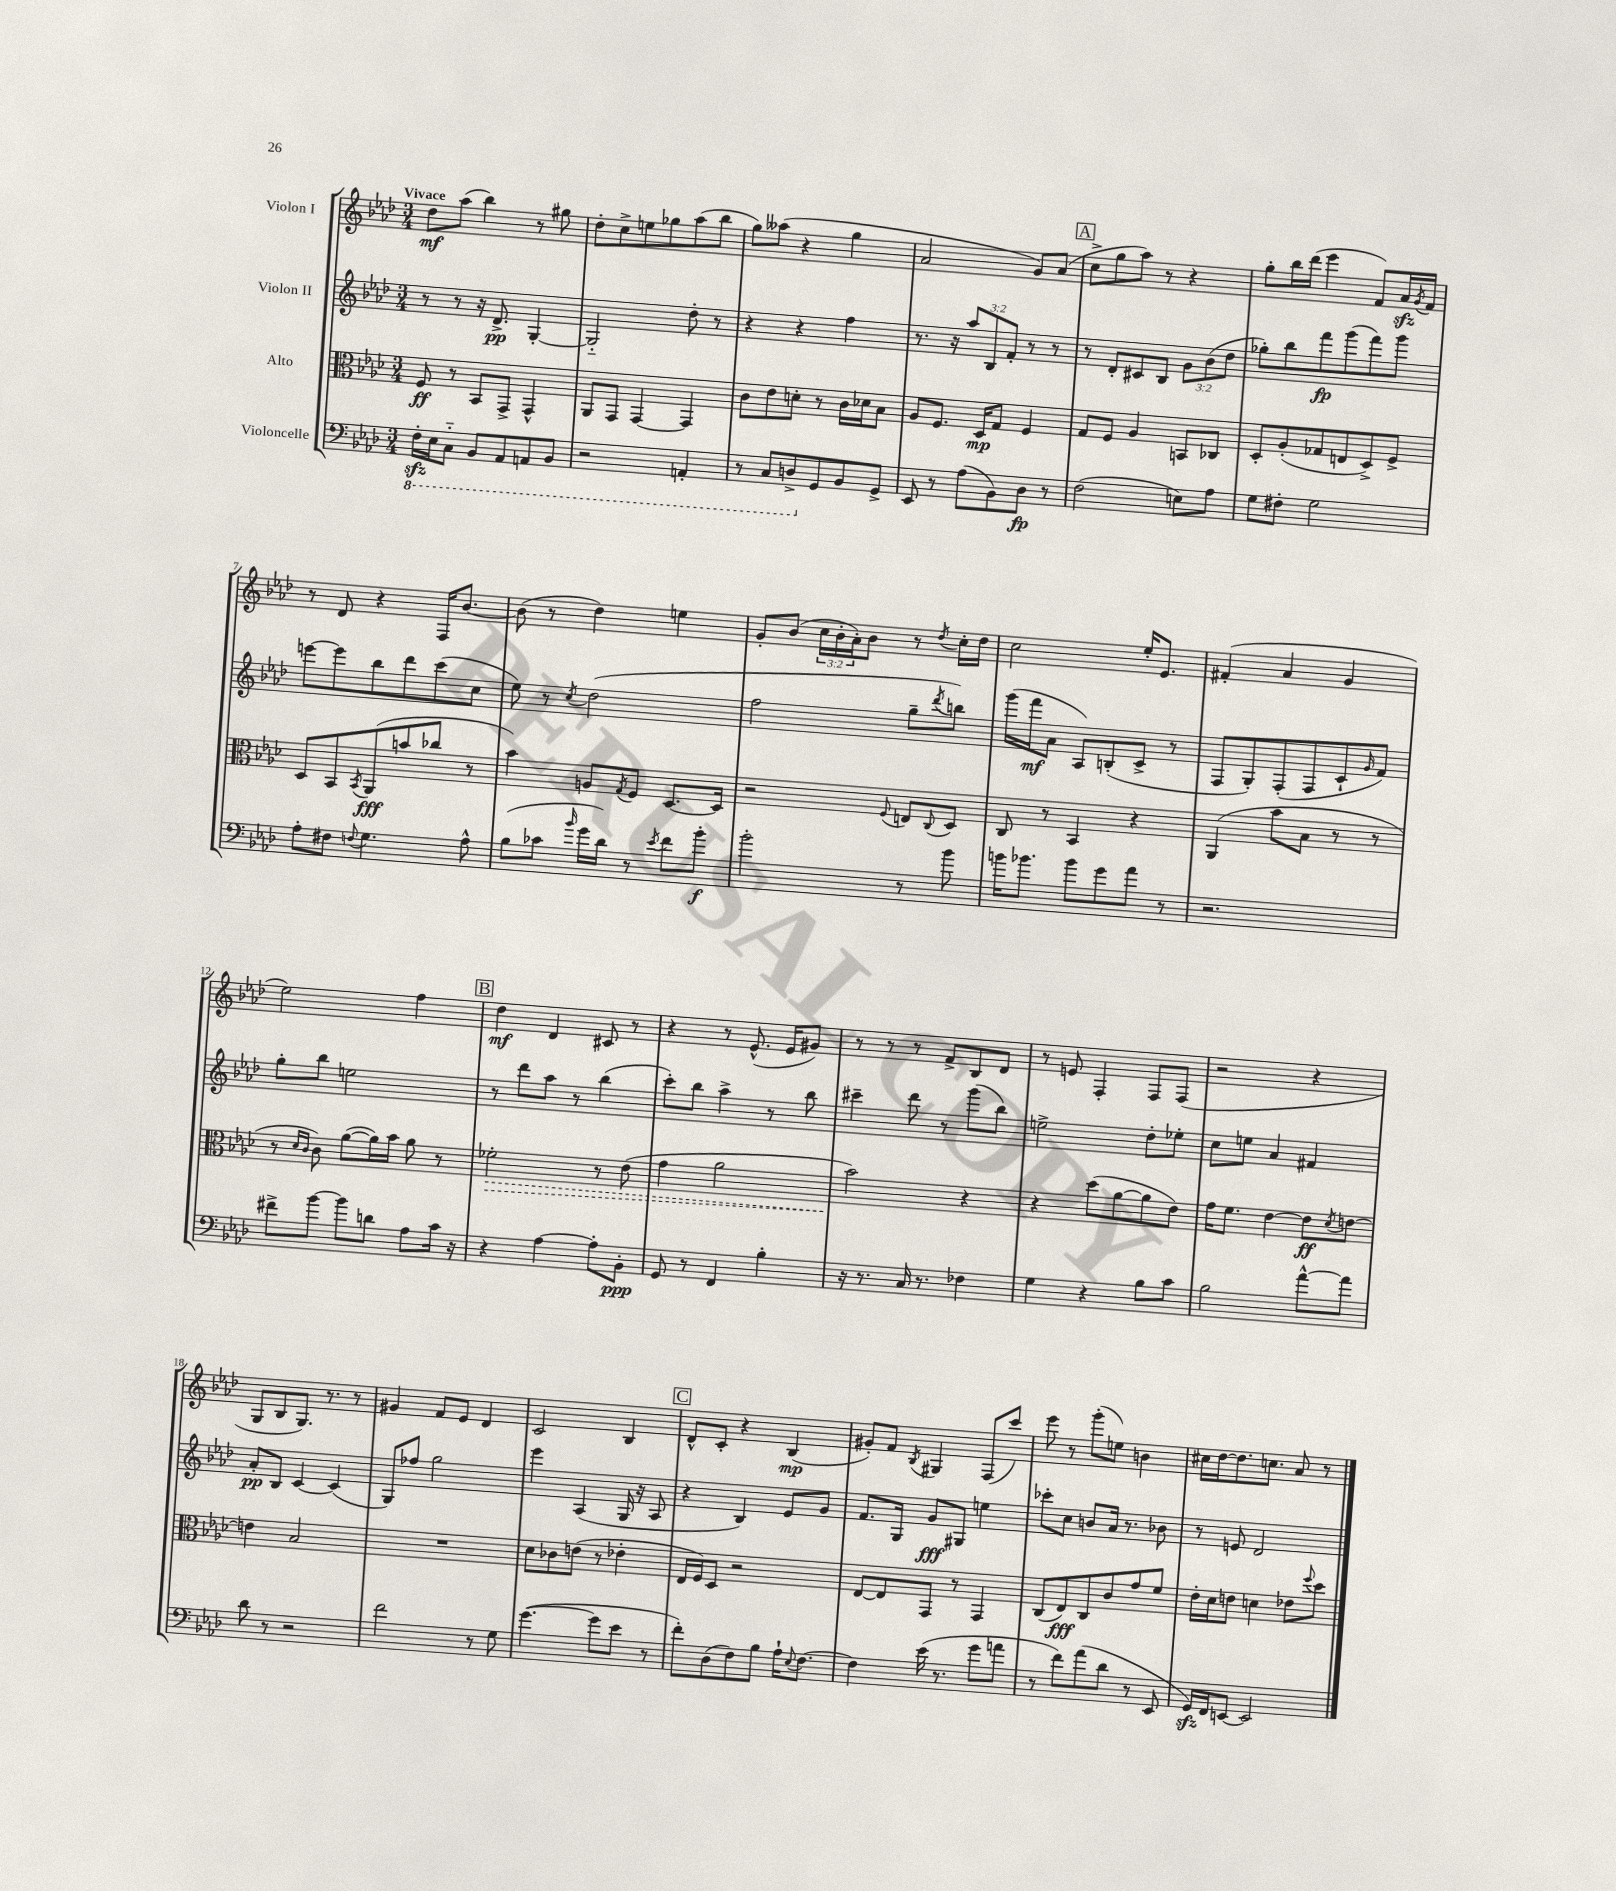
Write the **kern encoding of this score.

**kern	**kern	**kern	**kern
*staff4	*staff3	*staff2	*staff1
*clefF4	*clefC3	*clefG2	*clefG2
*k[b-e-a-d-]	*k[b-e-a-d-]	*k[b-e-a-d-]	*k[b-e-a-d-]
*M3/4	*M3/4	*M3/4	*M3/4
16FF'	8F	8r	8dd-
16EE-	.	.	.
8CC'~	8r	8r	(8aa-
8BBB-	8BB-	16r	4bb-)
.	.	8.d-^	.
8AAA-	8GG^	.	.
8AAA	4GG^^	[4G'	8r
8BBB-	.	.	8gg#
=	=	=	=
2r	8AA-	2G'~]	8dd-'
.	8GG	.	8cc^
.	[4GG	.	8ee
.	.	.	8gg-
4AAA'	4GG]	8dd-'	(8aa-
.	.	8r	8bb-
=	=	=	=
8r	8c	4r	8gg)
8CC	8e-	.	(8aa--
8DD^	8d'	4r	4r
8GG	8r	.	.
8BB-	16c	4ff	4gg
.	16d-	.	.
8GG^	8B-	.	.
=	=	=	=
8EE-	8A-	8.r	2a-
8r	8.F	.	.
.	.	16r	.
(8A-	.	12aa-	.
.	16D-	.	.
.	.	12B-	.
8BB-)	8G	.	.
.	.	12f'	.
8D-	4F	8r	8g)
8r	.	8r	(8a-
=	=	=	=
(2F	8G	8r	8cc^
.	8F	8d-'	8gg
.	4A-	8c#	8aa-)
.	.	8B-	8r
8E)	8BB	12g	4r
.	.	(12b-	.
8A-	8C-	.	.
.	.	12dd-	.
=	=	=	=
8G	8D-'	8gg-')	8gg'
8F#'	(8A-'	8bb-	16bb-
.	.	.	(16ddd-
2G	8G-	8fff	4eee-
.	8E	(8ggg	.
.	8D-^)	8fff)	8f)
.	8F^	8ggg	16a-
.	.	.	8qg
.	.	.	16f
=	=	=	=
8A-'	8D-	[8eee	8r
8F#	8BB-	8eee]	8d-
8qqF	8qBB-	.	.
4.G	(8AA-	8bb-	4r
.	8b	8ddd-	.
.	8cc-	(8ccc	16F
.	.	.	[8.b-
8A-^^	8r	8cc	.
=	=	=	=
(8B-	4b-)	8ee-)	(8b-]
8c-	.	8r	8r
16qqb-	.	8qcc	.
16g	8A	(2dd-	4dd-)
16d-)	.	.	.
.	8qG	.	.
8r	8F	.	.
8qe-	.	.	.
8f	[8.D-	.	4ee
8b-'	.	.	.
.	16D-]	.	.
=	=	=	=
2b-'	2r	2ff	8g'
.	.	.	(8b-
.	.	.	24cc
.	.	.	24b-'
.	.	.	24a-')
.	.	.	8b-
.	8qqF	.	.
8r	8E	8gg~	8r
.	8qqC	8qddd-	8qdd-
8b-	8D-	8bb)	16cc'
.	.	.	16dd-
=	=	=	=
16b	8C	(16ggg	2cc
8.b-	.	16fff	.
.	8r	8a-	.
8b-	4BB-	8A-)	.
8g	.	(8B'	.
8a-	4r	8c^	16ee-'
.	.	.	8.e-
8r	.	8r	.
=	=	=	=
2.r	(4AA-	8F	(4f#'
.	.	8G')	.
.	8b-	(8F'	4a-
.	8B-	8F	.
.	8r	8c`	4g
.	.	16qqg	.
.	8r	8f)	.
=	=	=	=
8f#^	8r	8gg'	2ee-)
.	16qqd-	.	.
.	16qqc	.	.
[8b-	8c)	8bb-	.
8b-]	([8a-	2ee	.
8d	16a-])	.	.
.	16b-	.	.
8A-	8a-	.	4ff
16c	8r	.	.
16r	.	.	.
=	=	=	=
4r	2f-'	8r	4dd-
.	.	8ddd-	.
[4A-	.	8aa-	4d-
.	.	8r	.
8A-']	8r	(4bb-	8c#
8BB-'	(8e-	.	8r
=	=	=	=
8GG	4g	8ccc')	4r
8r	.	8bb-	.
4FF	2a-	4aa-^	8r
.	.	.	(8.e-^^
4B-'	.	8r	.
.	.	.	16e-
.	.	8bb-	8g#)
=	=	=	=
16r	2b-)	4ccc#~	8r
8.r	.	.	.
.	.	.	8r
16C	.	8ddd-	8r
8.r	.	.	.
.	.	8r	8f^
4F-	4r	(8ggg	8B-
.	.	8bb-)	8d-
=	=	=	=
4G	4r	2ee^	8r
.	.	.	8e
4r	(8dd-	.	4F'
.	[8a-	.	.
8B-	8a-]	8dd-'	8F
8c	8e-)	8ee-'	(8F
=	=	=	=
2B-	16g	8cc	2r
.	8.f	.	.
.	.	8ee	.
.	[4e-	4a-	.
[8a-^^	8e-]	4f#	4r
.	8qd-	.	.
8a-]	[8e	.	.
=	=	=	=
8d-	4e]	8a-'	8G
8r	.	8B-	8B-
2r	2B-	[4c	8.G)
.	.	.	8.r
.	.	(4c]	.
.	.	.	8r
=	=	=	=
2f	2.r	8G)	4g#
.	.	8ff-	.
.	.	2gg	8f
.	.	.	8e-
8r	.	.	4d-
8G	.	.	.
=	=	=	=
([4.g	8d-	4eee-	2c
.	8c-	.	.
.	(8e	(4A-	.
8g]	8r	.	.
8e-	4e-'	16G	4B-
.	.	16r	.
8r	.	8A-	.
=	=	=	=
8f')	16E-	4r	8d-^^
.	16F)	.	.
(8D-	8D-	.	8c'
8F)	2r	4B-)	4r
8B-	.	.	.
16A-`	.	8e-	(4B-
8qqE-	.	.	.
[8.F	.	.	.
.	.	8g	.
=	=	=	=
4F]	[8E-	8.f	8g#')
.	8E-]	.	8f
.	.	16G	.
.	.	.	8qB-
(16e-	8GG	8g	4G#
8.r	.	.	.
.	8r	8G#	.
8g	4GG	4ee	(8F
8a	.	.	8ccc)
=	=	=	=
8r	(8C	8ccc-'	8eee-
8f)	8E-)	8cc	8r
(8a-	8C	8b	(8ggg'
8d-	8c	16a-	8ee)
.	.	8.r	.
8r	8g	.	4b
8EE-	8f	8b-	.
=	=	=	=
16GG)	16e-'	8r	16cc#
16FF	16d-	.	[16dd-
[8EE	8e	8e	8.dd-]
2EE]	4d	2d-	.
.	.	.	8.cc
.	8e-	.	8a-
.	8qqff	.	.
.	8dd-	.	8r
==	==	==	==
*-	*-	*-	*-
